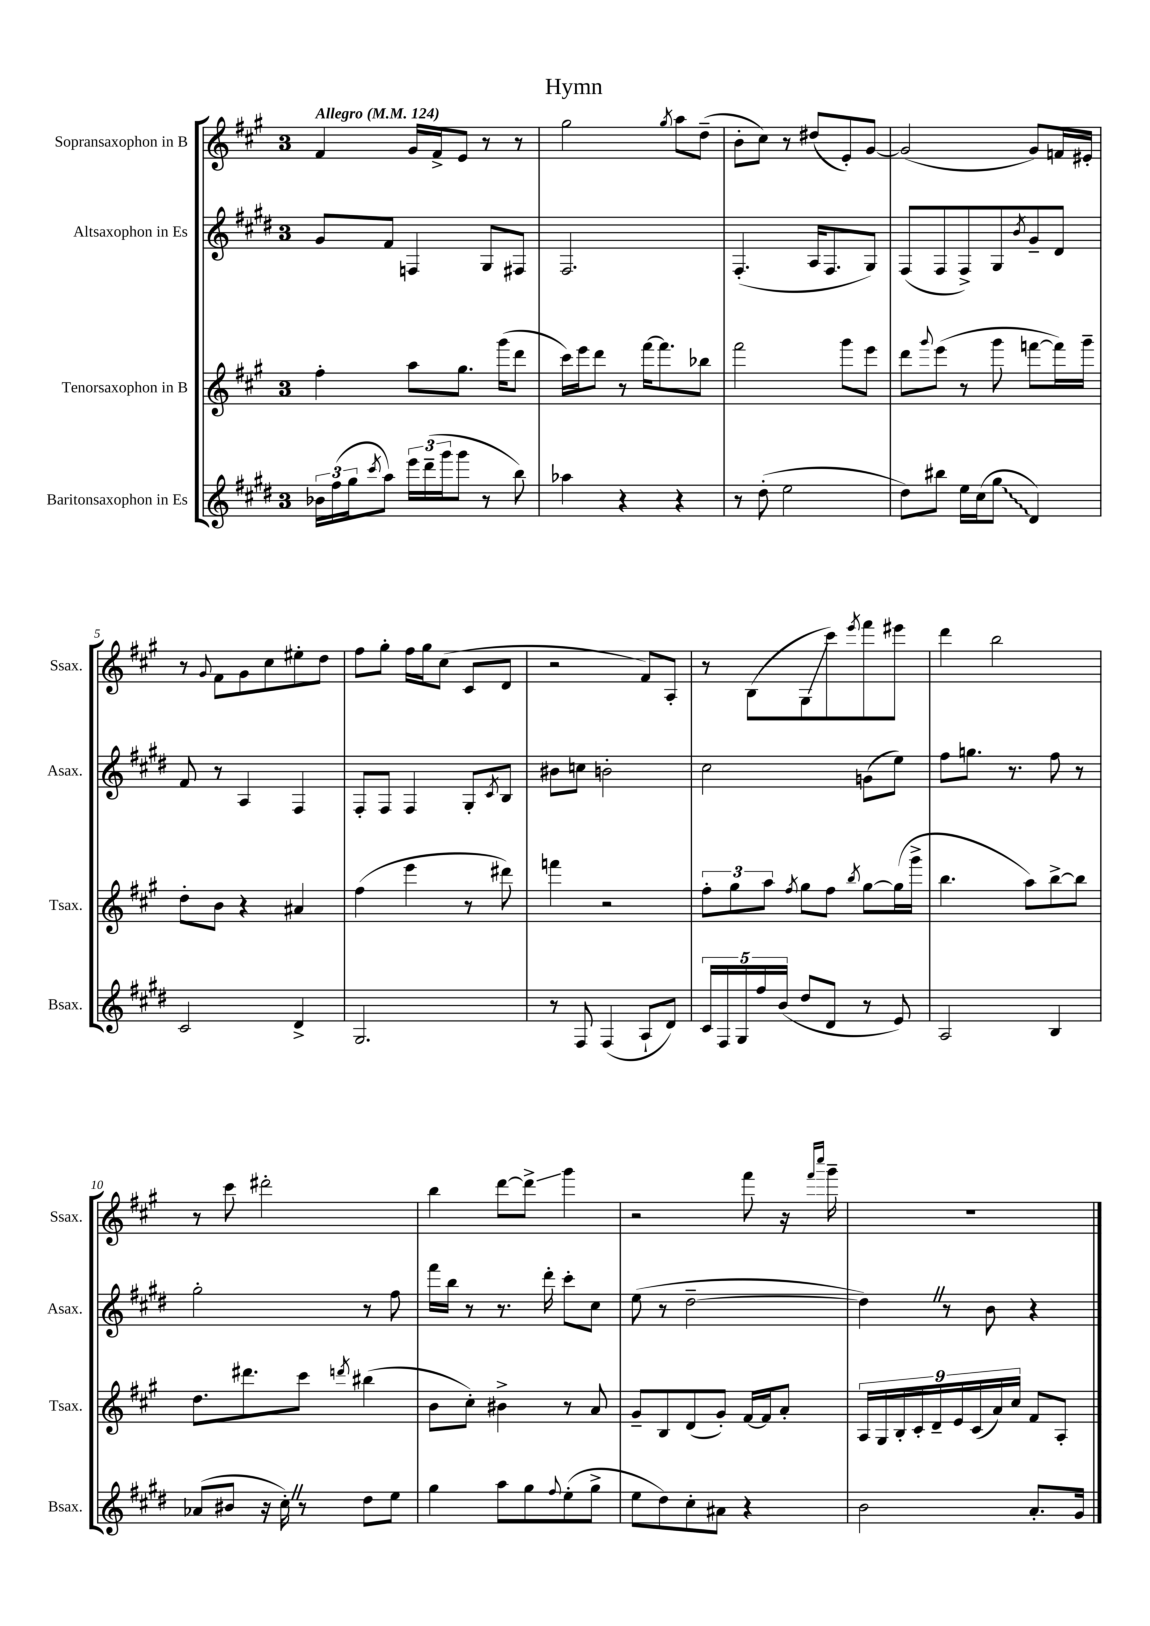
\header { title = "Hymn" }
<<
\new StaffGroup <<
\new Staff = "s0" \with { instrumentName = "Sopransaxophon in B" shortInstrumentName = "Ssax." } {
    \clef treble \key a \major \once \override Staff.TimeSignature.style = #'single-digit \time 3/4 \tempo "Allegro" 4 = 124
    fis'4 gis'16 fis'16-> e'8 r8 r8 |
    gis''2 \acciaccatura { gis''8 } a''8 d''8--( |
    b'8-. cis''8) r8 dis''8( e'8-.) gis'8~ |
    gis'2( gis'8) f'16 eis'16-. |
    r8 \appoggiatura { gis'8 } fis'8 gis'8 cis''8 eis''8-. d''8 |
    fis''8 gis''8-. fis''16 gis''16 cis''8( cis'8 d'8 |
    r2 fis'8) a8-. |
    r8 b8( gis8\glissando cis'''8) \acciaccatura { e'''8 } fis'''8 eis'''8 |
    d'''4 b''2 |
    r8 cis'''8 dis'''2-. |
    b''4 d'''8~ d'''8->\glissando gis'''4 |
    r2 fis'''8 r16 \grace { fis'''16 cis''''16 } gis'''16-- |
    R2. \bar "|." |
}
\new Staff = "s1" \with { instrumentName = "Altsaxophon in Es" shortInstrumentName = "Asax." } {
    \clef treble \key e \major \once \override Staff.TimeSignature.style = #'single-digit \time 3/4
    gis'8 fis'8 f4 gis8 fis8 |
    fis2. |
    fis4.-.( a16 fis8. gis8) |
    fis8( fis8 fis8->) gis8 \acciaccatura { b'8 } gis'8-- dis'8 |
    fis'8 r8 a4 fis4 |
    fis8-. fis8 fis4 gis8-. \acciaccatura { cis'8 } b8 |
    bis'8 c''8 b'2-. |
    cis''2 g'8( e''8) |
    fis''8 g''8. r8. fis''8 r8 |
    gis''2-. r8 fis''8 |
    fis'''16 b''16 r8 r8. dis'''16-. cis'''8-. cis''8 |
    e''8( r8 dis''2~-- |
    dis''4) \once \override BreathingSign.text = \markup { \musicglyph "scripts.caesura.straight" } \breathe r8 b'8 r4 \bar "|." |
}
\new Staff = "s2" \with { instrumentName = "Tenorsaxophon in B" shortInstrumentName = "Tsax." } {
    \clef treble \key a \major \once \override Staff.TimeSignature.style = #'single-digit \time 3/4
    fis''4-. a''8 gis''8. gis'''16( d'''8 |
    cis'''16) e'''16 d'''8 r8 fis'''16~ fis'''8. bes''8 |
    fis'''2 gis'''8 e'''8 |
    d'''8 \appoggiatura { gis'''8 } e'''8( r8 gis'''8 f'''8~ f'''16) gis'''16-- |
    d''8-. b'8 r4 ais'4 |
    fis''4( e'''4 r8 dis'''8) |
    f'''4 r2 |
    \tuplet 3/2 { fis''8-. gis''8 a''8 } \acciaccatura { fis''8 } gis''8 fis''8 \acciaccatura { b''8 } gis''8~ gis''16( gis'''16-> |
    b''4. a''8) b''8~-> b''8 |
    d''8. dis'''8. cis'''8 \acciaccatura { d'''8 } bis''4( |
    b'8 cis''8-.) bis'4-> r8 a'8 |
    gis'8-- b8 d'8( gis'8-.) fis'16~ fis'16 a'8-. |
    \tuplet 9/8 { a16 gis16 b16-. cis'16-. d'16-- e'16 cis'16( a'16) cis''16 } fis'8 a8-. \bar "|." |
}
\new Staff = "s3" \with { instrumentName = "Baritonsaxophon in Es" shortInstrumentName = "Bsax." } {
    \clef treble \key e \major \once \override Staff.TimeSignature.style = #'single-digit \time 3/4
    \tuplet 3/2 { bes'16 fis''16( gis''16 } \acciaccatura { cis'''8 } a''8) \tuplet 3/2 { e'''16 dis'''16--( gis'''16 } gis'''8 r8 b''8) |
    aes''4 r4 r4 |
    r8 dis''8-.( e''2 |
    dis''8) bis''8 e''16 cis''16( \once \override Glissando.style = #'zigzag gis''8\glissando dis'4) |
    cis'2 dis'4-> |
    gis2. |
    r8 fis8 fis4( a8-! dis'8) |
    \tuplet 5/4 { cis'16 fis16 gis16 fis''16 b'16( } dis''8 dis'8 r8 e'8) |
    a2 b4 |
    aes'8( bis'8 r16 cis''16-.) \once \override BreathingSign.text = \markup { \musicglyph "scripts.caesura.straight" } \breathe r8 dis''8 e''8 |
    gis''4 a''8 gis''8 \appoggiatura { fis''8 } e''8-.( gis''8-> |
    e''8 dis''8) cis''8-. ais'8 r4 |
    b'2 a'8.-. gis'16 \bar "|." |
}
>>
>>
